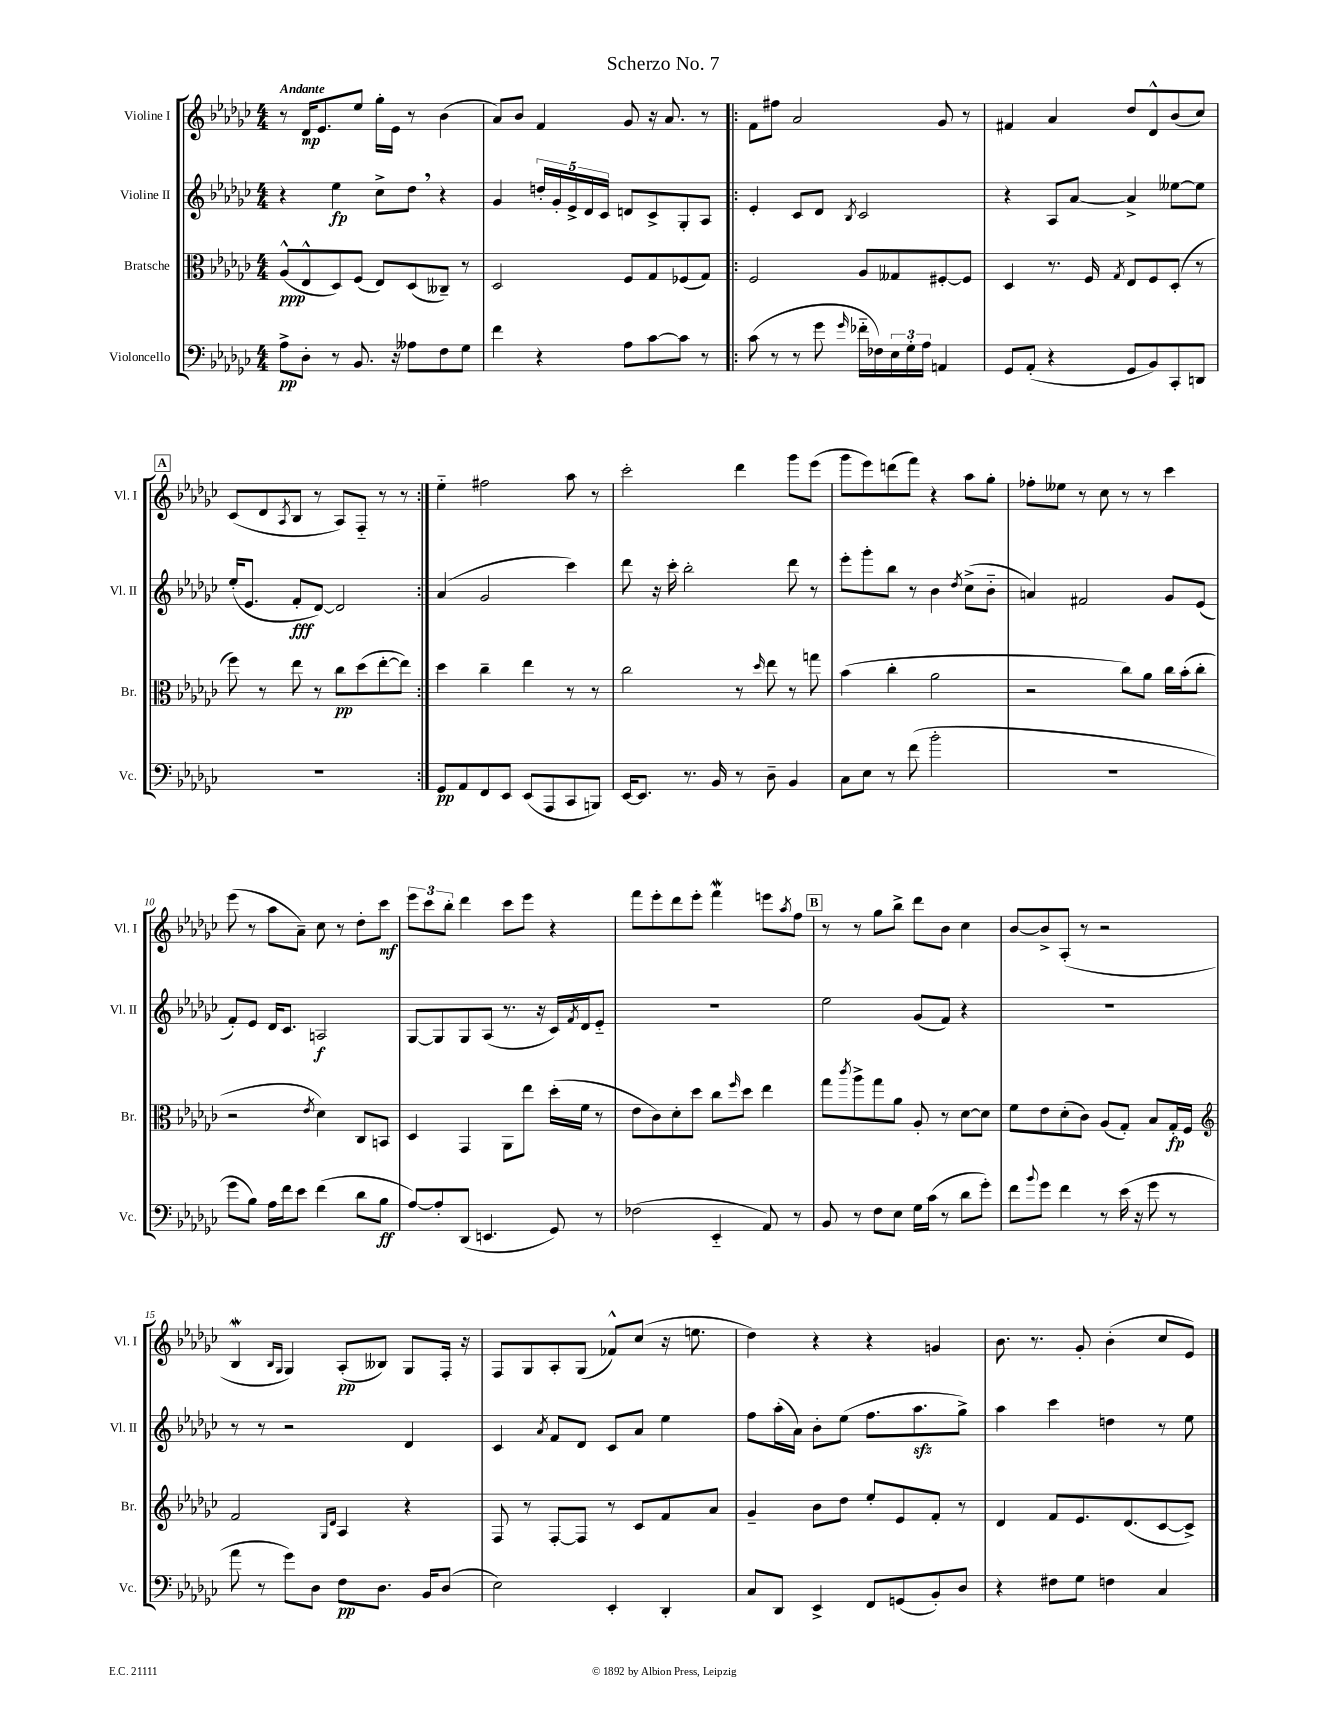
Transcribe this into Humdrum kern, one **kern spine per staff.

**kern	**dynam	**kern	**dynam	**kern	**dynam	**kern	**dynam
*part4	*part4	*part3	*part3	*part2	*part2	*part1	*part1
*staff4	*staff4	*staff3	*staff3	*staff2	*staff2	*staff1	*staff1
*I"Violoncello	*	*I"Bratsche	*	*I"Violine II	*	*I"Violine I	*
*I'Vc.	*	*I'Br.	*	*I'Vl. II	*	*I'Vl. I	*
*clefF4	*	*clefC3	*	*clefG2	*	*clefG2	*
*k[b-e-a-d-g-c-]	*	*k[b-e-a-d-g-c-]	*	*k[b-e-a-d-g-c-]	*	*k[b-e-a-d-g-c-]	*
*M4/4	*	*M4/4	*	*M4/4	*	*M4/4	*
=1	=1	=1	=1	=1	=1	=1	=1
!	!	!	!	!	!	!LO:TX:a:B:t=Andante	!
8A-^\L	pp	(8A-^^/L	ppp	4r	.	8r	.
8D-'\J	.	8E-^^/	.	.	.	16d-/KL	mp
.	.	.	.	.	.	8.e-/	.
8r	.	8D-/)	.	4ee-\	fp	.	.
8.BB-/	.	(8F/J	.	.	.	8ee-/J	.
.	.	8E-/L)	.	8cc-^\L	.	16gg-'\LL	.
16r	.	.	.	.	.	16e-\JJ	.
8A--X\L	.	(8D-/	.	8dd-,\J	.	8r	.
8F\	.	8C--X~/J)	.	4r	.	(4b-\	.
8G-\J	.	8r	.	.	.	.	.
=2	=2	=2	=2	=2	=2	=2	=2
4f\	.	2D-/	.	4g-/	.	8a-/L)	.
.	.	.	.	.	.	8b-/J	.
4r	.	.	.	20ddn'/LL	.	4f/	.
.	.	.	.	20g-'/	.	.	.
.	.	.	.	20e-^/	.	.	.
.	.	.	.	20d-/	.	.	.
.	.	.	.	20c-/JJ	.	.	.
8A-\L	.	8F/L	.	8dn/L	.	8g-/	.
[8c-\	.	8G-/	.	8c-^/	.	16r	.
.	.	.	.	.	.	8.a-/	.
8c-\J]	.	(8F-X/	.	8G-'/	.	.	.
8r	.	8G-/J)	.	8A-/J	.	8r	.
=3!|:	=3!|:	=3!|:	=3!|:	=3!|:	=3!|:	=3!|:	=3!|:
(8c-\	.	2F/	.	4e-'/	.	8f\L	.
8r	.	.	.	.	.	8ff#X\J	.
8r	.	.	.	8c-/L	.	2a-/	.
8g-\	.	.	.	8d-/J	.	.	.
16qqg-/	.	.	.	8qB-/	.	.	.
16f-X\LL	.	8A-/L	.	2c-/	.	.	.
16F-X\)	.	.	.	.	.	.	.
24E-\	.	8G--X/	.	.	.	.	.
24G-'\	.	.	.	.	.	.	.
24A-\JJ	.	.	.	.	.	.	.
4AAn/	.	[8F#X'/	.	.	.	8g-/	.
.	.	8F#/J]	.	.	.	8r	.
=4	=4	=4	=4	=4	=4	=4	=4
8GG-/L	.	4D-/	.	4r	.	4f#X/	.
(8AA-'/J	.	.	.	.	.	.	.
4r	.	8.r	.	8A-/L	.	4a-/	.
.	.	.	.	[8a-/J	.	.	.
.	.	16F/	.	.	.	.	.
.	.	8qG-/	.	.	.	.	.
8GG-/L	.	8E-/L	.	4a-^/]	.	8dd-/L	.
8BB-/)	.	8F/	.	.	.	8d-^^/	.
8CC-'/	.	(8D-'/J	.	[8ee--X\L	.	(8b-/	.
8DDn/J	.	8r	.	8ee--\J]	.	8cc-/J)	.
!!LO:LB:g=z
!!LO:REH:place=s1:t=A
=5	=5	=5	=5	=5	=5	=5	=5
1r	.	8ff\)	.	(16ee-'/KL	.	(8c-/L	.
.	.	.	.	8.e-/J	.	.	.
.	.	8r	.	.	.	8d-/	.
.	.	.	.	.	.	8qA-/	.
.	.	8ee-\	.	8f'/L	fff	8B-/J	.
.	.	8r	.	[8d-/J)	.	8r	.
.	.	8cc-\L	pp	2d-/]	.	8A-/L)	.
.	.	(8dd-\	.	.	.	8F/J	.
.	.	[8ee-'\	.	.	.	8r	.
.	.	8ee-\J])	.	.	.	8r	.
=6:|!	=6:|!	=6:|!	=6:|!	=6:|!	=6:|!	=6:|!	=6:|!
8GG-/L	pp	4dd-\	.	(4a-/	.	4ee-\	.
8AA-/	.	.	.	.	.	.	.
8FF/	.	4cc-~\	.	2g-/	.	2ff#X\	.
8EE-/J	.	.	.	.	.	.	.
(8EE-/L	.	4ee-\	.	.	.	.	.
8AAA-/	.	.	.	.	.	.	.
8CC-/	.	8r	.	4ccc-\)	.	8aa-\	.
8BBBn/J)	.	8r	.	.	.	8r	.
=7	=7	=7	=7	=7	=7	=7	=7
[16EE-/KL	.	2cc-\	.	8ddd-\	.	2ccc-'\	.
8.EE-/J]	.	.	.	.	.	.	.
.	.	.	.	16r	.	.	.
.	.	.	.	16ccc-'\	.	.	.
8.r	.	.	.	2bb-'\	.	.	.
16BB-/	.	.	.	.	.	.	.
8r	.	8r	.	.	.	4ddd-\	.
.	.	16qqdd-/	.	.	.	.	.
8D-~\	.	8ee-\	.	.	.	.	.
4BB-/	.	8r	.	8ddd-\	.	8ggg-\L	.
.	.	8ggn\	.	8r	.	(8eee-\J	.
=8	=8	=8	=8	=8	=8	=8	=8
8C-\L	.	(4b-\	.	8eee-'\L	.	8ggg-\L	.
8E-\J	.	.	.	8ggg-'\	.	8eee-\)	.
8r	.	4cc-'\	.	8bb-\J	.	(8dddn\	.
(8f\	.	.	.	8r	.	8fff\J)	.
2b-'\	.	2a-\	.	4b-\	.	4r	.
.	.	.	.	8qdd-/	.	.	.
.	.	.	.	(8cc-^\L	.	8aa-\L	.
.	.	.	.	8b-\J	.	8gg-'\J	.
=9	=9	=9	=9	=9	=9	=9	=9
1r	.	2r	.	4an/)	.	8ff-X'\L	.
.	.	.	.	.	.	8ee--X\J	.
.	.	.	.	2f#X/	.	8r	.
.	.	.	.	.	.	8cc-\	.
.	.	8cc-\L)	.	.	.	8r	.
.	.	8a-\J	.	.	.	8r	.
.	.	16cc-\LL	.	8g-/L	.	4ccc-\	.
.	.	(16b-'\J	.	.	.	.	.
.	.	8cc-'\J	.	(8e-/J	.	.	.
!!LO:LB:g=z
=10	=10	=10	=10	=10	=10	=10	=10
8g-\L	.	2r	.	8f'/L)	.	(8eee-\	.
8B-\J)	.	.	.	8e-/J	.	8r	.
16A-\LL	.	.	.	16d-/KL	.	8aa-\L	.
16f\J	.	.	.	8.c-/J	.	.	.
8e-\J	.	.	.	.	.	8a-~\J)	.
.	.	8qe-/	.	.	.	.	.
(4f\	.	4d-\)	.	2An/	f	8cc-\	.
.	.	.	.	.	.	8r	.
8d-\L	.	8C-/L	.	.	.	8dd-'\L	.
8B-\J	ff	8BBn/J	.	.	.	8ccc-\J	mf
=11	=11	=11	=11	=11	=11	=11	=11
[8A-/L)	.	4D-/	.	[8G-/L	.	12eee-\L	.
.	.	.	.	.	.	12ccc-\	.
8A-'/]	.	.	.	8G-/]	.	.	.
.	.	.	.	.	.	12bb-'\J	.
(8DD-/J	.	4GG-/	.	8G-/	.	4ddd-\	.
4.EEn/	.	.	.	(8A-/J	.	.	.
.	.	8AA-\L	.	8.r	.	8ccc-\L	.
.	.	8ee-\J	.	.	.	8eee-\J	.
.	.	.	.	16r	.	.	.
8GG-/)	.	(16dd-'\LL	.	16c-/LL)	.	4r	.
.	.	.	.	8qf/	.	.	.
.	.	16f\JJ	.	16d-/J	.	.	.
8r	.	8r	.	8e-/J	.	.	.
=12	=12	=12	=12	=12	=12	=12	=12
(2F-X\	.	8e-\L	.	1r	.	8fff\L	.
.	.	8c-\)	.	.	.	8eee-'\	.
.	.	8d-'\	.	.	.	8ddd-\	.
.	.	8dd-\J	.	.	.	8eee-'\J	.
4EE-/	.	8cc-\L	.	.	.	4fffW\	.
.	.	16qqff/	.	.	.	.	.
.	.	8dd-\J	.	.	.	.	.
8AA-/)	.	4ee-\	.	.	.	8eeen\L	.
.	.	.	.	.	.	8qaa-/	.
8r	.	.	.	.	.	8ff\J	.
!!LO:REH:place=s1:t=B
=13	=13	=13	=13	=13	=13	=13	=13
8BB-/	.	8gg-\L	.	2ee-\	.	8r	.
.	.	8qccc-/	.	.	.	.	.
8r	.	8aa-^\	.	.	.	8r	.
8F\L	.	8gg-\	.	.	.	8gg-\L	.
8E-\J	.	8a-\J	.	.	.	8bb-^\J	.
16G-\LL	.	8A-'/	.	(8g-/L	.	8ddd-\L	.
(16c-\JJ	.	.	.	.	.	.	.
8r	.	8r	.	8f/J)	.	8b-\J	.
8d-\L	.	[8d-\L	.	4r	.	4cc-\	.
8g-'\J)	.	8d-\J]	.	.	.	.	.
=14	=14	=14	=14	=14	=14	=14	=14
8f\L	.	8f\L	.	1r	.	[8b-/L	.
8qqb-/	.	.	.	.	.	.	.
8g-\J	.	8e-\	.	.	.	8b-^/]	.
4f\	.	(8d-'\	.	.	.	(8A-'/J	.
.	.	8c-\J)	.	.	.	8r	.
8r	.	(8A-/L	.	.	.	2r	.
(16e-\	.	8G-'/J)	.	.	.	.	.
16r	.	.	.	.	.	.	.
8g-\	.	8B-/L	.	.	.	.	.
8r	.	16G-'/L	fp	.	.	.	.
.	.	16F/JJ	.	.	.	.	.
!!LO:LB:g=z
=15	=15	=15	=15	=15	=15	=15	=15
*	*	*clefG2	*	*	*	*	*
8a-\	.	2f/	.	8r	.	4B-W/	.
8r	.	.	.	8r	.	.	.
.	.	.	.	.	.	16qqB-/LL	.
.	.	.	.	.	.	16qqG-/JJ	.
8g-\L)	.	.	.	2r	.	4G-/)	.
8D-\J	.	.	.	.	.	.	.
.	.	16qqG-/LL	.	.	.	.	.
.	.	16qqd-/JJ	.	.	.	.	.
8F\L	pp	4A-/	.	.	.	(8A-'/L	pp
8.D-\J	.	.	.	.	.	8B--X/J)	.
.	.	4r	.	4d-/	.	8G-/L	.
16BB-/KL	.	.	.	.	.	.	.
(8D-/J	.	.	.	.	.	16F'/Jk	.
.	.	.	.	.	.	16r	.
=16	=16	=16	=16	=16	=16	=16	=16
2E-\)	.	8F/	.	4c-/	.	8F/L	.
.	.	8r	.	.	.	8G-/	.
.	.	.	.	8qa-/	.	.	.
.	.	[8F'/L	.	8f/L	.	8A-'/	.
.	.	8F/J]	.	8d-/J	.	(8G-/J	.
4EE-'/	.	8r	.	8c-/L	.	8f-X^^/L)	.
.	.	8c-/L	.	8a-/J	.	(8cc-/J	.
4DD-'/	.	8f/	.	4ee-\	.	16r	.
.	.	.	.	.	.	8.een\	.
.	.	8a-/J	.	.	.	.	.
=17	=17	=17	=17	=17	=17	=17	=17
8C-/L	.	4g-~/	.	8ff\L	.	4dd-\)	.
8DD-/J	.	.	.	(16aa-'\L	.	.	.
.	.	.	.	16a-\JJ)	.	.	.
4EE-^/	.	8b-\L	.	8b-'\L	.	4r	.
.	.	8dd-\J	.	(8ee-\J	.	.	.
8FF/L	.	8ee-'/L	.	8.ff\L	.	4r	.
(8GGn/	.	8e-/	.	.	.	.	.
.	.	.	.	8.aa-zz\	.	.	.
8BB-'/)	.	8f'/J	.	.	.	4gn/	.
8D-/J	.	8r	.	8gg-^\J)	.	.	.
=18	=18	=18	=18	=18	=18	=18	=18
4r	.	4d-/	.	4aa-\	.	8.b-\	.
.	.	.	.	.	.	8.r	.
8F#X\L	.	8f/L	.	4ccc-\	.	.	.
8G-\J	.	8.e-/	.	.	.	8g-'/	.
4Fn\	.	.	.	4ddn\	.	(4b-'\	.
.	.	(8.d-/	.	.	.	.	.
4C-/	.	[8c-/	.	8r	.	8cc-/L	.
.	.	8c-^/J])	.	8ee-\	.	8e-/J)	.
==	==	==	==	==	==	==	==
*-	*-	*-	*-	*-	*-	*-	*-
